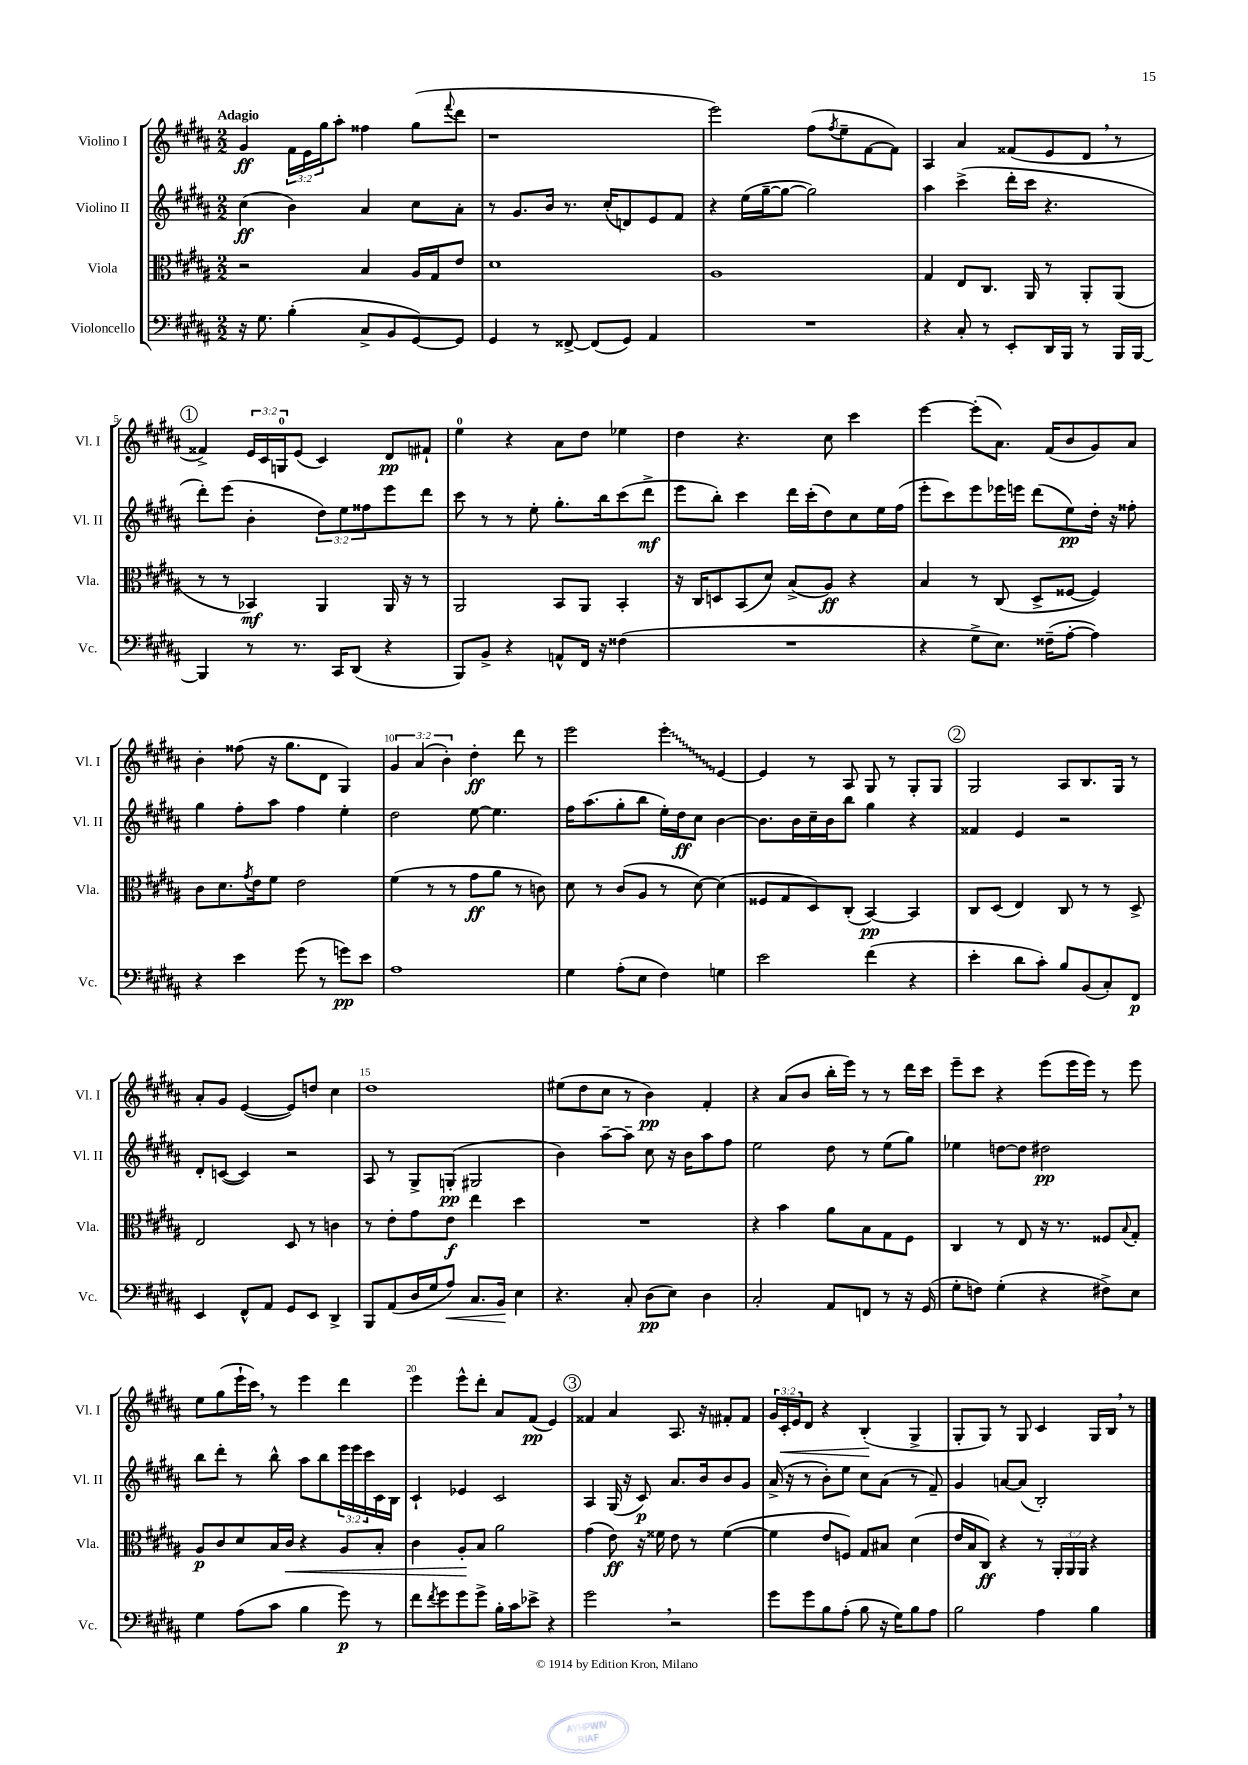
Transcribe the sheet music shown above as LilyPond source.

<<
\new StaffGroup <<
\new Staff = "s0" \with { instrumentName = "Violino I" shortInstrumentName = "Vl. I" } {
    \clef treble \key b \major \numericTimeSignature \time 2/2 \override Staff.TupletNumber.text = #tuplet-number::calc-fraction-text \tempo "Adagio"
    gis'4\ff \tuplet 3/2 { fis'16 e'16 gis''16 } ais''8-. fisis''4 gis''8( \appoggiatura { fis'''8 } dis'''8 |
    r1 |
    e'''2) fis''8( \acciaccatura { fis''8 } e''8-- fis'8~ fis'8) |
    ais4 ais'4 fisis'8( e'8 dis'8 \breathe r8 |
    \mark \markup { \circle "1" } fisis'4->) \tuplet 3/2 { e'16 cis'16 g16-0 } e'8( cis'4) dis'8\pp fis'8-! |
    e''4-0 r4 ais'8 dis''8 ees''4 |
    dis''4 r4. cis''8 cis'''4 |
    e'''4~ e'''8-.( ais'8.) fis'16( b'8 gis'8) ais'8 |
    b'4-. fisis''8( r16 gis''8. dis'8 gis4) |
    \tuplet 3/2 { gis'4 ais'4( b'4-.) } dis''4-.\ff dis'''8 r8 |
    e'''2 \once \override Glissando.style = #'zigzag e'''4-.\glissando e'4~ |
    e'4 r8 ais8 gis8 r8 gis8-. gis8 |
    \mark \markup { \circle "2" } gis2 ais8 b8. gis16 r8 |
    ais'8-. gis'8 e'4~( e'8) d''8 cis''4 |
    dis''1 |
    eis''8( dis''8 cis''8 r8 b'4\pp) fis'4-. |
    r4 ais'8( b'8 b''16-. e'''16) r8 r8 dis'''16 cis'''16 |
    e'''8-- cis'''8 r4 e'''8( e'''16 e'''16) r8 e'''8 |
    e''8 gis''8( e'''16-! cis'''16) \breathe r8 e'''4 dis'''4 |
    e'''4 e'''8-^ dis'''8-. ais'8 fis'8\pp( e'4) |
    \mark \markup { \circle "3" } fisis'4 ais'4 ais8. r16 fis'8-. fis'8 |
    \tuplet 3/2 { gis'16 cis'16-.\< e'16 } dis'8 r4 b4-.\!( gis4-> |
    gis8-. gis8) r8 gis8 cis'4 gis16 b16 \breathe r8 \bar "|." |
}
\new Staff = "s1" \with { instrumentName = "Violino II" shortInstrumentName = "Vl. II" } {
    \clef treble \key b \major \numericTimeSignature \time 2/2 \override Staff.TupletNumber.text = #tuplet-number::calc-fraction-text
    cis''4\ff( b'4) ais'4 cis''8 ais'8-. |
    r8 gis'8. b'16 r8. cis''16-.( d'8) e'8 fis'8 |
    r4 e''16( gis''16~-- gis''8~ gis''2) |
    ais''4 cis'''4->( dis'''16-. cis'''16 r4. |
    \mark \markup { \circle "1" } dis'''8-.) e'''8( b'4-. \tuplet 3/2 { dis''8) e''8 fisis''8 } e'''8 dis'''8 |
    cis'''8 r8 r8 e''8-. gis''8.-. b''16 cis'''8( dis'''8->\mf |
    e'''8 b''8-.) cis'''4 dis'''16 cis'''16-.( dis''8) cis''8 e''16 fis''16( |
    e'''8-. cis'''8) e'''8 ees'''16 e'''16 dis'''8( e''8\pp) dis''16-. r16 fisis''8-. |
    gis''4 fis''8-. ais''8 fis''4 e''4-. |
    dis''2 e''8~ e''4. |
    fis''16 ais''8.( gis''8-. b''8 e''16-.) dis''16\ff cis''8 b'4~ |
    b'8. b'16 cis''16-- b'16 b''8 gis''4 r4 |
    \mark \markup { \circle "2" } fisis'4 e'4 r2 |
    dis'8-. c'8~( c'4) r2 |
    ais8 r8 gis8-> g8-.\pp( gis2 |
    b'4) ais''8~-- ais''8-- cis''8 r16 b'16 ais''8 fis''8 |
    e''2 dis''8 r8 e''8( gis''8) |
    ees''4 d''8~ d''8 dis''2\pp |
    b''8 dis'''8-. r8 b''8-^ ais''8 b''8 \tuplet 3/2 { e'''16 e'''16 cis'''16 } cis'16 b16 |
    cis'4-! ees'4 cis'2 |
    \mark \markup { \circle "3" } ais4 gis16( r16 cis'8\p) ais'8. b'16 b'8 gis'8 |
    ais'16->( r16 r8 b'8-.) e''8 cis''8 ais'8( r8 fis'8--) |
    gis'4 a'8~ a'8( b2-.) \bar "|." |
}
\new Staff = "s2" \with { instrumentName = "Viola" shortInstrumentName = "Vla." } {
    \clef alto \key b \major \numericTimeSignature \time 2/2 \override Staff.TupletNumber.text = #tuplet-number::calc-fraction-text
    r2 b4 ais16 gis16 e'8 |
    dis'1 |
    ais1 |
    gis4 e8 cis8. ais,16 r8 ais,8-. ais,8( |
    \mark \markup { \circle "1" } r8 r8 bes,4\mf) ais,4 ais,16 r16 r8 |
    ais,2 b,8 ais,8 b,4-. |
    r16 cis16 d8 b,8( dis'8) b8->( ais8\ff) r4 |
    b4 r8 cis8( dis8-> fisis8~ fisis4) |
    cis'8 dis'8. \acciaccatura { gis'8 } e'16 fis'8 e'2 |
    fis'4( r8 r8 gis'8\ff ais'8 r8 c'8) |
    dis'8 r8 cis'8( ais8 r8 dis'8~) dis'4( |
    fisis8 gis8 dis8) cis8-.( b,4~\pp) b,4 |
    \mark \markup { \circle "2" } cis8 dis8( e4) cis8 r8 r8 dis8-> |
    e2 dis8 r8 c'4 |
    r8 e'8-. gis'8 e'8\f e''4 dis''4 |
    R1 |
    r4 b'4 ais'8 b8 gis8 fis8 |
    cis4 r8 e8 r16 r8. fisis8 \appoggiatura { b8 } gis8-. |
    ais8\p cis'8 dis'8 b16 cis'16\< r4 ais8 b8-. |
    cis'4 ais8-.\! b8 ais'2 |
    \mark \markup { \circle "3" } gis'4( e'8\ff) r16 fisis'16 e'8 r8 fisis'4~( |
    fisis'4 e'8 f8) gis8 bis8 dis'4( |
    e'16 b16 cis8\ff) r4 r8 \tuplet 3/2 { ais,16-. ais,16 ais,16 } r4 \bar "|." |
}
\new Staff = "s3" \with { instrumentName = "Violoncello" shortInstrumentName = "Vc." } {
    \clef bass \key b \major \numericTimeSignature \time 2/2
    r16 gis8. b4-.( cis8-> b,8 gis,8~) gis,8 |
    gis,4 r8 fisis,8~-> fisis,8( gis,8) ais,4 |
    R1 |
    r4 cis8-. r8 e,8-. dis,16 b,,16 r8 b,,16 b,,16~ |
    \mark \markup { \circle "1" } b,,4 r8 r8. cis,16 dis,8( r4 |
    b,,8) b,8-> r4 a,8-^ fis,16 r16 fisis4( |
    R1 |
    r4 gis8-> e8.) fisis16--( ais8~-. ais4) |
    r4 e'4 gis'8( r8 g'8\pp) e'8 |
    ais1 |
    gis4 ais8-.( e8 fis4) g4 |
    e'2 fis'4( r4 |
    \mark \markup { \circle "2" } e'4-. dis'8 cis'8-.) b8 b,8( cis8-.) fis,8\p |
    e,4 fis,8-^ ais,8 gis,8 e,8 dis,4-> |
    b,,8 ais,8( dis16 gis16 ais8\<) cis8. b,16\! e4 |
    r4. cis8-. dis8\pp( e8) dis4 |
    cis2-. ais,8 f,8 r8 r16 gis,16( |
    gis8-. f8) gis4-.( r4 fis8->) e8 |
    gis4 ais8( cis'8 b4 gis'8\p) r8 |
    fis'8 \acciaccatura { fis'8 } gis'8 gis'8 gis'8-> b16-. cis'16 ees'8-> r4 |
    \mark \markup { \circle "3" } gis'2 \breathe r2 |
    gis'8 gis'8 b8 ais8-.( b8 r16 gis16) b8 ais8 |
    b2 ais4 b4 \bar "|." |
}
>>
>>
\layout { \context { \Score \override BarNumber.break-visibility = ##(#f #t #t) barNumberVisibility = #(every-nth-bar-number-visible 5) } }
